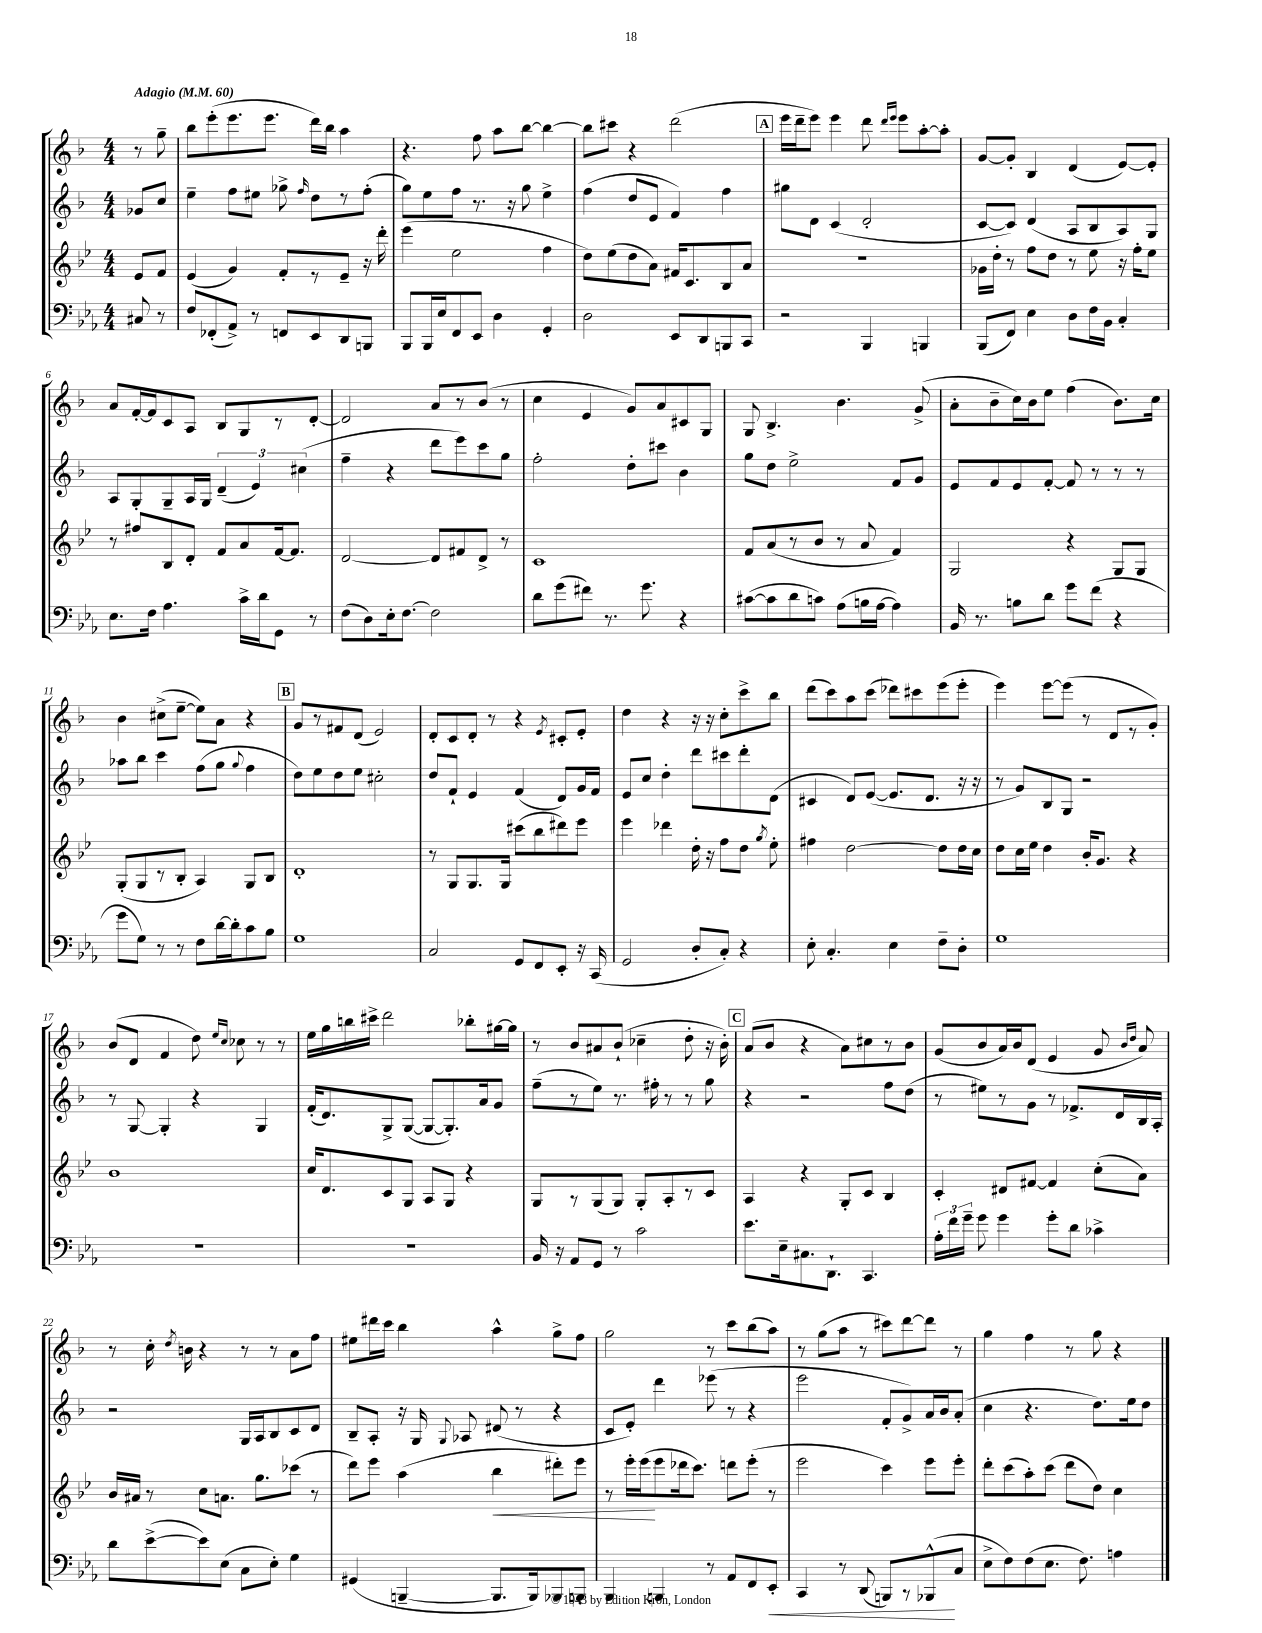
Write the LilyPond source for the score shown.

<<
\new StaffGroup <<
\new Staff = "s0" {
    \clef treble \key f \major \numericTimeSignature \time 4/4 \partial 4 \tempo "Adagio" 4 = 60
    \autoBeamOff r8 g''8-- |
    bes''8[ e'''8-.( e'''8. e'''8.] d'''16[) bes''16] a''4 |
    r4. f''8 a''8[ bes''8]~ bes''4~ |
    bes''8[ cis'''8] r4 d'''2( |
    \mark \markup { \box "A" } e'''16[ d'''16-- e'''8]) e'''4 d'''8 \grace { d'''16[ e'''16] } e'''8[ a''8~-. a''8]-. |
    g'8[~ g'8]-. bes4 d'4( e'8[~) e'8]-. |
    a'8[ f'16~-. f'16 c'8 a8] bes8[ g8 r8 d'8]~-. |
    d'2 a'8[ r8 bes'8]( r8 |
    c''4 e'4 g'8[) a'8 cis'8 g8] |
    g8 bes4.-> bes'4. g'8->( |
    a'8[-. bes'8-- c''16) bes'16 e''8] f''4( bes'8.[) c''16] |
    bes'4 cis''8[->( e''8]~-- e''8[) a'8] r4 |
    \mark \markup { \box "B" } g'8[ r8 fis'8 d'8]( e'2) |
    d'8[-. c'8 d'8]-. r8 r4 \acciaccatura { e'8 } cis'8[-. e'8]-. |
    d''4 r4 r16 r16 c''8[-. c'''8-> bes''8] |
    d'''8[( c'''8) a''8 c'''8]( des'''8[) cis'''8 e'''8( e'''8]-. |
    e'''4) e'''8[~ e'''8]( r8 d'8[ r8 g'8]-.) |
    bes'8[( d'8] f'4 d''8) \grace { e''16[ c''16] } ces''8 r8 r8 |
    e''16[ g''16 b''16 cis'''16]-> d'''2 bes''8[-. gis''16~ gis''16] |
    r8 bes'8[ ais'8 bes'8]-!( ces''4-- d''8-. r16 bes'16-.) |
    \mark \markup { \box "C" } a'8[( bes'8] r4 a'8[) cis''8 r8 bes'8] |
    g'8[( bes'8 a'16) bes'16 d'8]( e'4 g'8 \grace { bes'16[ d''16] } a'8) |
    r8 c''16-. \acciaccatura { d''8 } b'16 r4 r8 r8 a'8[ f''8] |
    eis''8[ dis'''16 c'''16] bes''4 a''4-^ g''8[-> f''8] |
    g''2 r8 c'''8[ bes''8( a''8]) |
    r8 g''8[( a''8] r8 cis'''8[) d'''8~ d'''8] r8 |
    g''4 f''4 r8 g''8 r4 \bar "|." |
}
\new Staff = "s1" {
    \clef treble \key f \major \numericTimeSignature \time 4/4 \partial 4
    \autoBeamOff ges'8[ c''8] |
    e''4-- f''8[ eis''8] ges''8-> \grace { f''16 } d''8[ r8 f''8]-.( |
    g''8[) e''8 f''8] r8. r16 g''8 e''4-> |
    f''4( d''8[ e'8] f'4) f''4 |
    \mark \markup { \box "A" } gis''8[ d'8] c'4( d'2-. |
    c'8[~ c'8]) d'4( a8[ bes8 a8) g8] |
    a8[ g8-. g8-- a16 g16] \tuplet 3/2 { d'4--( e'4) cis''4( } |
    f''4-- r4 d'''8[ e'''8) c'''8 g''8] |
    f''2-. d''8[-. cis'''8] bes'4 |
    g''8[ d''8] e''2-> f'8[ g'8] |
    e'8[ f'8 e'8 f'8]~-. f'8 r8 r8 r8 |
    aes''8[ bes''8] c'''4 f''8[( g''8] \appoggiatura { g''8 } f''4 |
    \mark \markup { \box "B" } d''8[) e''8 d''8 e''8] cis''2-. |
    d''8[ f'8]-! e'4 f'4( d'8[) g'16 f'16] |
    e'8[ c''8] d''4-. d'''8[ cis'''8 d'''8-. d'8]( |
    cis'4 d'8[) e'8]~( e'8.[ d'8.] r16 r16 |
    r8 g'8[) bes8 g8] r2 |
    r8 g8~ g4-. r4 g4 |
    f'16[-.( d'8.) g8-> g8]~( g8[~ g8.-.) a'16 g'8] |
    f''8[--( r8 e''8]) r8. fis''16-. r8 r8 g''8 |
    \mark \markup { \box "C" } r4 r2 f''8[ d''8]( |
    r8 eis''8[) r8 g'8] r8 fes'8.[-> d'16 bes16 a16]-. |
    r2 g16[ a16 bes8 c'8 d'8] |
    bes8[-- a8]-. r16 g16 \appoggiatura { g8 } aes8 dis'8( r8 r4 |
    c'8[ e'8]-.) d'''4 ees'''8( r8 r4 |
    e'''2 f'8[-. g'8->) a'16 bes'16 a'8]-.( |
    c''4 r4. d''8.[) e''16 d''8] \bar "|." |
}
\new Staff = "s2" {
    \clef treble \key bes \major \numericTimeSignature \time 4/4 \partial 4
    \autoBeamOff ees'8[ f'8] |
    ees'4( g'4) f'8[-. r8 ees'8]-- r16 d'''16-. |
    ees'''4( ees''2 f''4 |
    d''8[) ees''8( d''8 a'8]) fis'16[ c'8. bes8 a'8] |
    \mark \markup { \box "A" } R1 |
    ges'16[ d''16]-. r8 f''8[ d''8] r8 ees''8 r16 f''16[-. ees''8] |
    r8 fis''8[ bes8 d'8]-. f'8[ a'8 f'16~ f'8.] |
    d'2~ d'8[ fis'8 d'8]-> r8 |
    c'1 |
    f'8[ a'8( r8 bes'8] r8 a'8 f'4) |
    g2 r4 g8[ g8] |
    g8[-.( g8 r8 bes8]-. a4) g8[ bes8] |
    \mark \markup { \box "B" } d'1-. |
    r8 g8[ g8. g16] cis'''8[( bes''8 dis'''8) ees'''8] |
    ees'''4 des'''4 d''16-. r16 f''8[ d''8] \acciaccatura { g''8 } ees''8-. |
    fis''4 d''2~ d''8[ d''16 c''16] |
    d''8[ c''16 ees''16] d''4 bes'16[-. g'8.] r4 |
    bes'1 |
    c''16[ d'8. c'8 g8] a8[ g8] r4 |
    g8[ r8 g8( g8]) g8[-. a8-. r8 c'8] |
    \mark \markup { \box "C" } a4 r4 g8[-. c'8] bes4 |
    c'4-. dis'8[ fis'8]~ fis'4 c''8[-.( a'8]) |
    bes'16[ ais'16] r8 c''8[ a'8.] g''8.[ ces'''8]( r8 |
    d'''8[) ees'''8] a''4( bes''4\< dis'''8[-.) ees'''8] |
    r8 ees'''16[-. ees'''16\!( ees'''8 des'''16 c'''8.]) d'''8[ ees'''8]-.( r8 |
    ees'''2 c'''4) ees'''8[ ees'''8]-. |
    d'''8[-. c'''8( a''8-.) c'''8]( d'''8[ d''8]) c''4 \bar "|." |
}
\new Staff = "s3" {
    \clef bass \key ees \major \numericTimeSignature \time 4/4 \partial 4
    \autoBeamOff cis8 r8 |
    f8[ fes,8-.( aes,8]->) r8 f,8[ ees,8 d,8 b,,8] |
    bes,,8[ bes,,16 ees16 f,8 ees,8] d4 g,4-. |
    d2 ees,8[ d,8 b,,8 c,8] |
    \mark \markup { \box "A" } r2 bes,,4 b,,4 |
    bes,,8[( f,8]) ees4 d8[ f16 bes,16] c4-. |
    ees8.[ f16] aes4. c'16[-> d'16 g,8] r8 |
    f8[( d8) ees16-. f8.]~ f2 |
    d'8[ g'8( fis'8]) r8. g'8. r4 |
    cis'8[~( cis'8 d'8 c'8]) aes8[( b16 aes16]~ aes4) |
    bes,16 r8. b8[ d'8] g'8[ f'8]( r4 |
    g'8[ g8]) r8 r8 f8[ d'16~ d'16-. c'8 bes8] |
    \mark \markup { \box "B" } g1 |
    c2 g,8[ f,8 ees,8]-. r16 c,16( |
    g,2 d8[-. c8]-.) r4 |
    ees8-. c4.-. ees4 f8[-- d8]-. |
    g1 |
    R1 |
    R1 |
    bes,16 r16 aes,8[ g,8] r8 c'2 |
    \mark \markup { \box "C" } ees'8.[ ees16-- cis8. d,8.]-! c,4. |
    \tuplet 3/2 { aes16[-. f'16 g'16]-- } g'8 g'4 g'8[-. d'8] ces'4-> |
    d'8[ ees'8~->( ees'8) ees8]( c8[ ees8]-.) g4 |
    gis,4( b,,4~-- b,,8.[ b,,16) bes,,8 b,,8]-. |
    bes,,4 b,,4 r8 aes,8[ f,8 ees,8]-.\< |
    c,4 r8 d,8( b,,8[) r8 bes,,8-^\!( c8] |
    ees8[-> f8) f8( ees8.] f8.) a4 \bar "|." |
}
>>
>>
